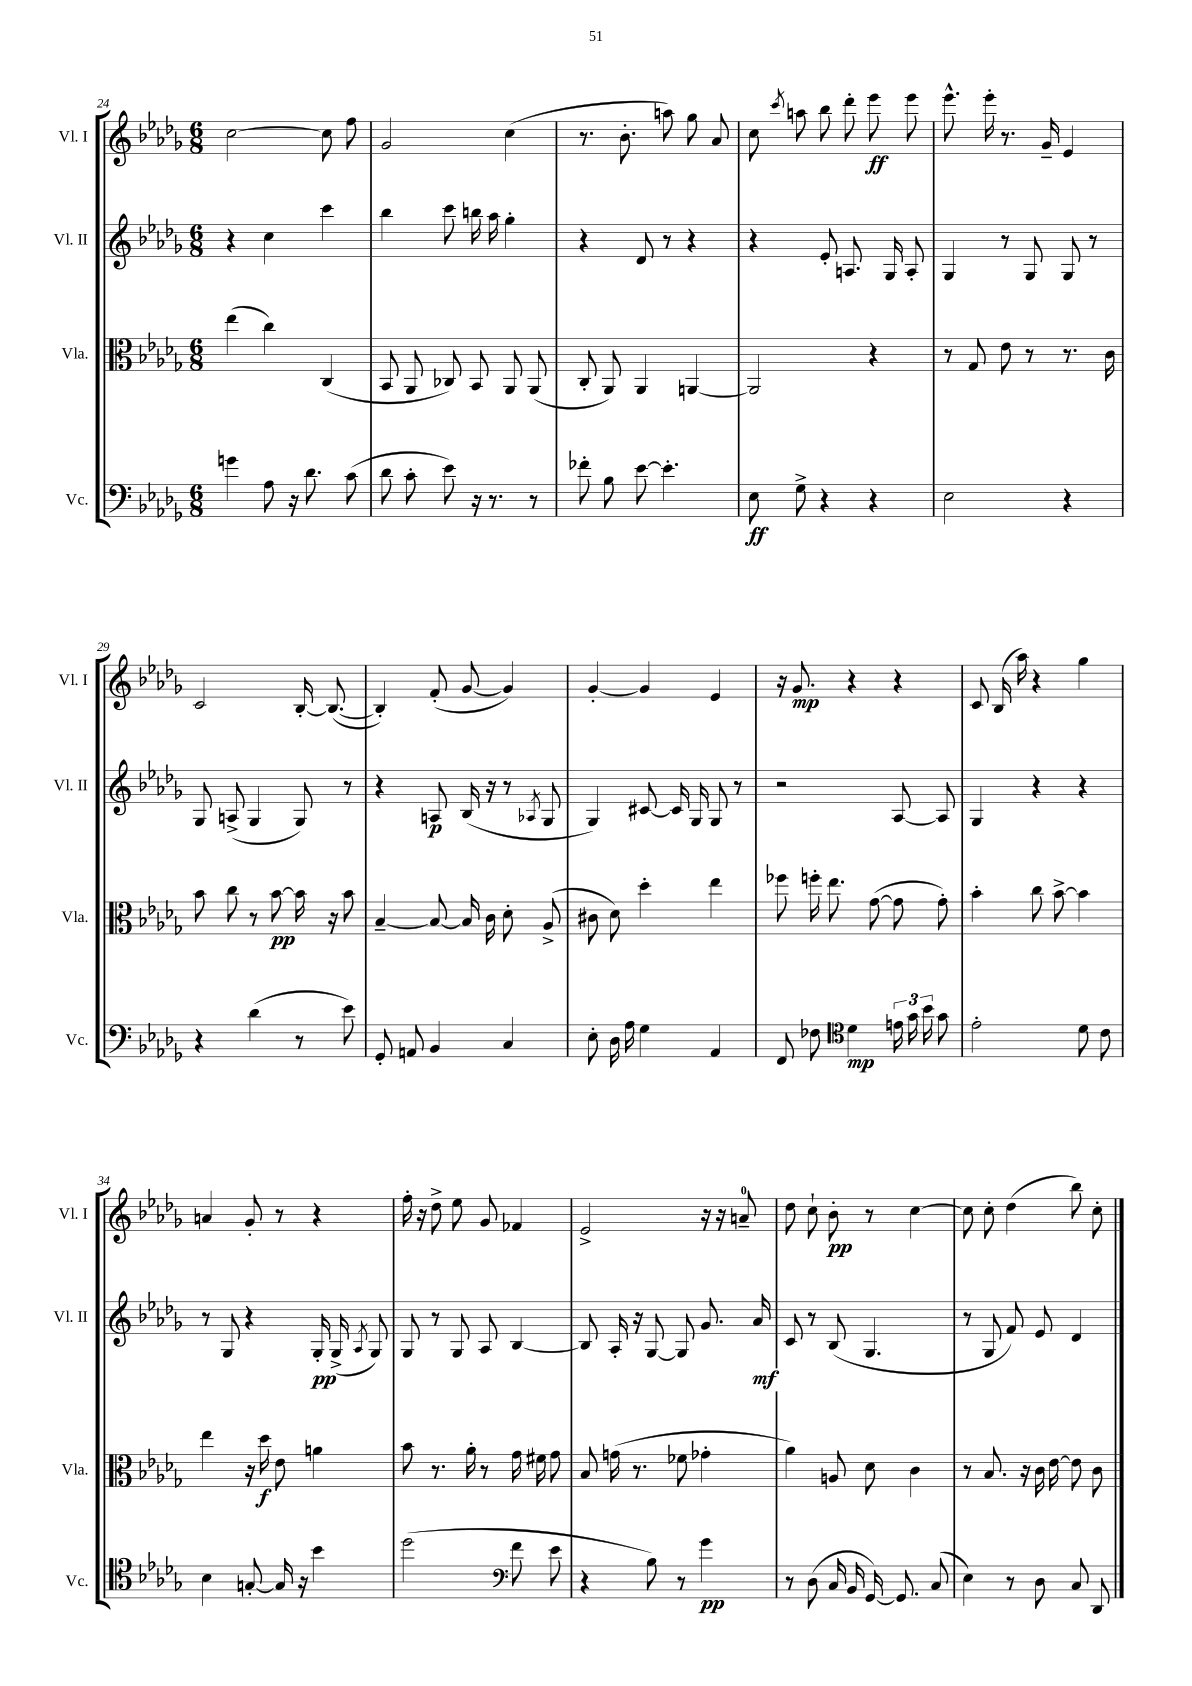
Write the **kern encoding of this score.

**kern	**dynam	**kern	**dynam	**kern	**dynam	**kern	**dynam
*part4	*part4	*part3	*part3	*part2	*part2	*part1	*part1
*staff4	*staff4	*staff3	*staff3	*staff2	*staff2	*staff1	*staff1
*I"Vc.	*	*I"Vla.	*	*I"Vl. II	*	*I"Vl. I	*
*I'Vc.	*	*I'Vla.	*	*I'Vl. II	*	*I'Vl. I	*
*clefF4	*	*clefC3	*	*clefG2	*	*clefG2	*
*k[b-e-a-d-g-]	*	*k[b-e-a-d-g-]	*	*k[b-e-a-d-g-]	*	*k[b-e-a-d-g-]	*
*M6/8	*	*M6/8	*	*M6/8	*	*M6/8	*
=24	=24	=24	=24	=24	=24	=24	=24
4gn\	.	(4ee-\	.	4r	.	[2cc\	.
8A-\	.	4cc\)	.	4cc\	.	.	.
16r	.	.	.	.	.	.	.
8.d-\	.	.	.	.	.	.	.
.	.	(4C/	.	4ccc\	.	8cc\]	.
(8c\	.	.	.	.	.	8ff\	.
=25	=25	=25	=25	=25	=25	=25	=25
8d-\	.	8BB-/	.	4bb-\	.	2g-/	.
8c'\	.	8AA-/	.	.	.	.	.
8e-\)	.	8C-X/)	.	8ccc\	.	.	.
16r	.	8BB-/	.	16bbn\	.	.	.
8.r	.	.	.	16aa-\	.	.	.
.	.	8AA-/	.	4gg-'\	.	(4cc\	.
8r	.	(8AA-/	.	.	.	.	.
=26	=26	=26	=26	=26	=26	=26	=26
8f-X'\	.	8C'/	.	4r	.	8.r	.
8B-\	.	8AA-/)	.	.	.	.	.
.	.	.	.	.	.	8.b-'\	.
[8e-\	.	4AA-/	.	8d-/	.	.	.
4.e-'\]	.	.	.	8r	.	8aan\)	.
.	.	[4AAn/	.	4r	.	8gg-\	.
.	.	.	.	.	.	8a-/	.
=27	=27	=27	=27	=27	=27	=27	=27
8E-\	ff	2AA/]	.	4r	.	8cc\	.
.	.	.	.	.	.	8qccc/	.
8G-^\	.	.	.	.	.	8aan\	.
4r	.	.	.	8e-'/	.	8bb-\	.
.	.	.	.	8.An/	.	8ddd-'\	.
4r	.	4r	.	.	.	8eee-\	ff
.	.	.	.	16G-/	.	.	.
.	.	.	.	8A'/	.	8eee-\	.
=28	=28	=28	=28	=28	=28	=28	=28
2E-\	.	8r	.	4G-/	.	8.eee-^^\	.
.	.	8G-/	.	.	.	.	.
.	.	.	.	.	.	16eee-'\	.
.	.	8e-\	.	8r	.	8.r	.
.	.	8r	.	8G-/	.	.	.
.	.	.	.	.	.	16g-~/	.
4r	.	8.r	.	8G-/	.	4e-/	.
.	.	.	.	8r	.	.	.
.	.	16c\	.	.	.	.	.
!!LO:LB:g=z
=29	=29	=29	=29	=29	=29	=29	=29
4r	.	8b-\	.	8G-/	.	2c/	.
.	.	8cc\	.	(8An^/	.	.	.
(4d-\	.	8r	.	4G-/	.	.	.
.	.	[8b-\	pp	.	.	.	.
8r	.	16b-\]	.	8G-/)	.	[16B-'/	.
.	.	16r	.	.	.	(8.B-/_	.
8e-\)	.	8b-\	.	8r	.	.	.
=30	=30	=30	=30	=30	=30	=30	=30
8GG-'/	.	[4B-~/	.	4r	.	4B-'/])	.
8AAn/	.	.	.	.	.	.	.
4BB-/	.	8B-/_	.	8An/	p	(8f'/	.
.	.	16B-/]	.	(16B-/	.	[8g-/	.
.	.	16c\	.	16r	.	.	.
4C/	.	8d-'\	.	8r	.	4g-/])	.
.	.	.	.	8qA-X/	.	.	.
.	.	(8A-^/	.	8G-/	.	.	.
=31	=31	=31	=31	=31	=31	=31	=31
8E-'\	.	8c#X\	.	4G-/)	.	[4g-'/	.
16D-\	.	8d-\)	.	.	.	.	.
16A-\	.	.	.	.	.	.	.
4G-\	.	4dd-'\	.	[8c#X/	.	4g-/]	.
.	.	.	.	16c#/]	.	.	.
.	.	.	.	16G-/	.	.	.
4AA-/	.	4ee-\	.	8G-/	.	4e-/	.
.	.	.	.	8r	.	.	.
=32	=32	=32	=32	=32	=32	=32	=32
8FF/	.	8ff-X\	.	2r	.	16r	.
.	.	.	.	.	.	8.g-/	mp
8F-X\	.	16ffn'\	.	.	.	.	.
.	.	8.ee-\	.	.	.	.	.
*clefC4	*	*	*	*	*	*	*
4d-\	mp	.	.	.	.	4r	.
.	.	([8g-\	.	.	.	.	.
24en\	.	8g-\]	.	[8A-/	.	4r	.
24g-\	.	.	.	.	.	.	.
24b-\	.	.	.	.	.	.	.
8g-\	.	8g-'\)	.	8A-/]	.	.	.
=33	=33	=33	=33	=33	=33	=33	=33
2e-'\	.	4b-'\	.	4G-/	.	8c/	.
.	.	.	.	.	.	(16B-/	.
.	.	.	.	.	.	16aa-\)	.
.	.	8cc\	.	4r	.	4r	.
.	.	[8b-^\	.	.	.	.	.
8d-\	.	4b-\]	.	4r	.	4gg-\	.
8c\	.	.	.	.	.	.	.
!!LO:LB:g=z
=34	=34	=34	=34	=34	=34	=34	=34
4B-\	.	4ee-\	.	8r	.	4an/	.
.	.	.	.	8G-/	.	.	.
[8Gn'/	.	16r	.	4r	.	8g-'/	.
.	.	16dd-\	f	.	.	.	.
16G/]	.	8e-\	.	.	.	8r	.
16r	.	.	.	.	.	.	.
4b-\	.	4an\	.	16G-'/	pp	4r	.
.	.	.	.	(16G-^/	.	.	.
.	.	.	.	8qA-/	.	.	.
.	.	.	.	8G-/)	.	.	.
=35	=35	=35	=35	=35	=35	=35	=35
(2dd-\	.	8b-\	.	8G-/	.	16ff'\	.
.	.	.	.	.	.	16r	.
.	.	8.r	.	8r	.	8dd-^\	.
.	.	.	.	8G-/	.	8ee-\	.
.	.	16a-'\	.	.	.	.	.
.	.	8r	.	8A-/	.	8g-/	.
*clefF4	*	*	*	*	*	*	*
8f\	.	16g-\	.	[4B-/	.	4f-X/	.
.	.	16f#X\	.	.	.	.	.
8e-\	.	8g-\	.	.	.	.	.
=36	=36	=36	=36	=36	=36	=36	=36
4r	.	8B-/	.	8B-/]	.	2e-^/	.
.	.	(16gn\	.	16A-'/	.	.	.
.	.	8.r	.	16r	.	.	.
8B-\)	.	.	.	[8G-/	.	.	.
8r	.	8f-X\	.	8G-/]	.	.	.
4g-\	pp	4g-X'\	.	8.g-/	.	16r	.
.	.	.	.	.	.	16r	.
.	.	.	.	.	.	8an~/	.
.	.	.	.	16a-/	mf	.	.
=37	=37	=37	=37	=37	=37	=37	=37
8r	.	4a-\)	.	8c/	.	8dd-\	.
(8D-\	.	.	.	8r	.	8cc`\	.
16C/	.	8An/	.	(8B-/	.	8b-'\	pp
16BB-/	.	.	.	.	.	.	.
[16GG-/)	.	8d-\	.	4.G-/	.	8r	.
8.GG-/]	.	.	.	.	.	.	.
.	.	4c\	.	.	.	[4cc\	.
(8C/	.	.	.	.	.	.	.
=38	=38	=38	=38	=38	=38	=38	=38
4E-\)	.	8r	.	8r	.	8cc\]	.
.	.	8.B-/	.	8G-/	.	8cc'\	.
8r	.	.	.	8f/)	.	(4dd-\	.
.	.	16r	.	.	.	.	.
8D-\	.	16c\	.	8e-/	.	.	.
.	.	[16e-\	.	.	.	.	.
8C/	.	8e-\]	.	4d-/	.	8bb-\)	.
8DD-/	.	8c\	.	.	.	8cc'\	.
==	==	==	==	==	==	==	==
*-	*-	*-	*-	*-	*-	*-	*-
